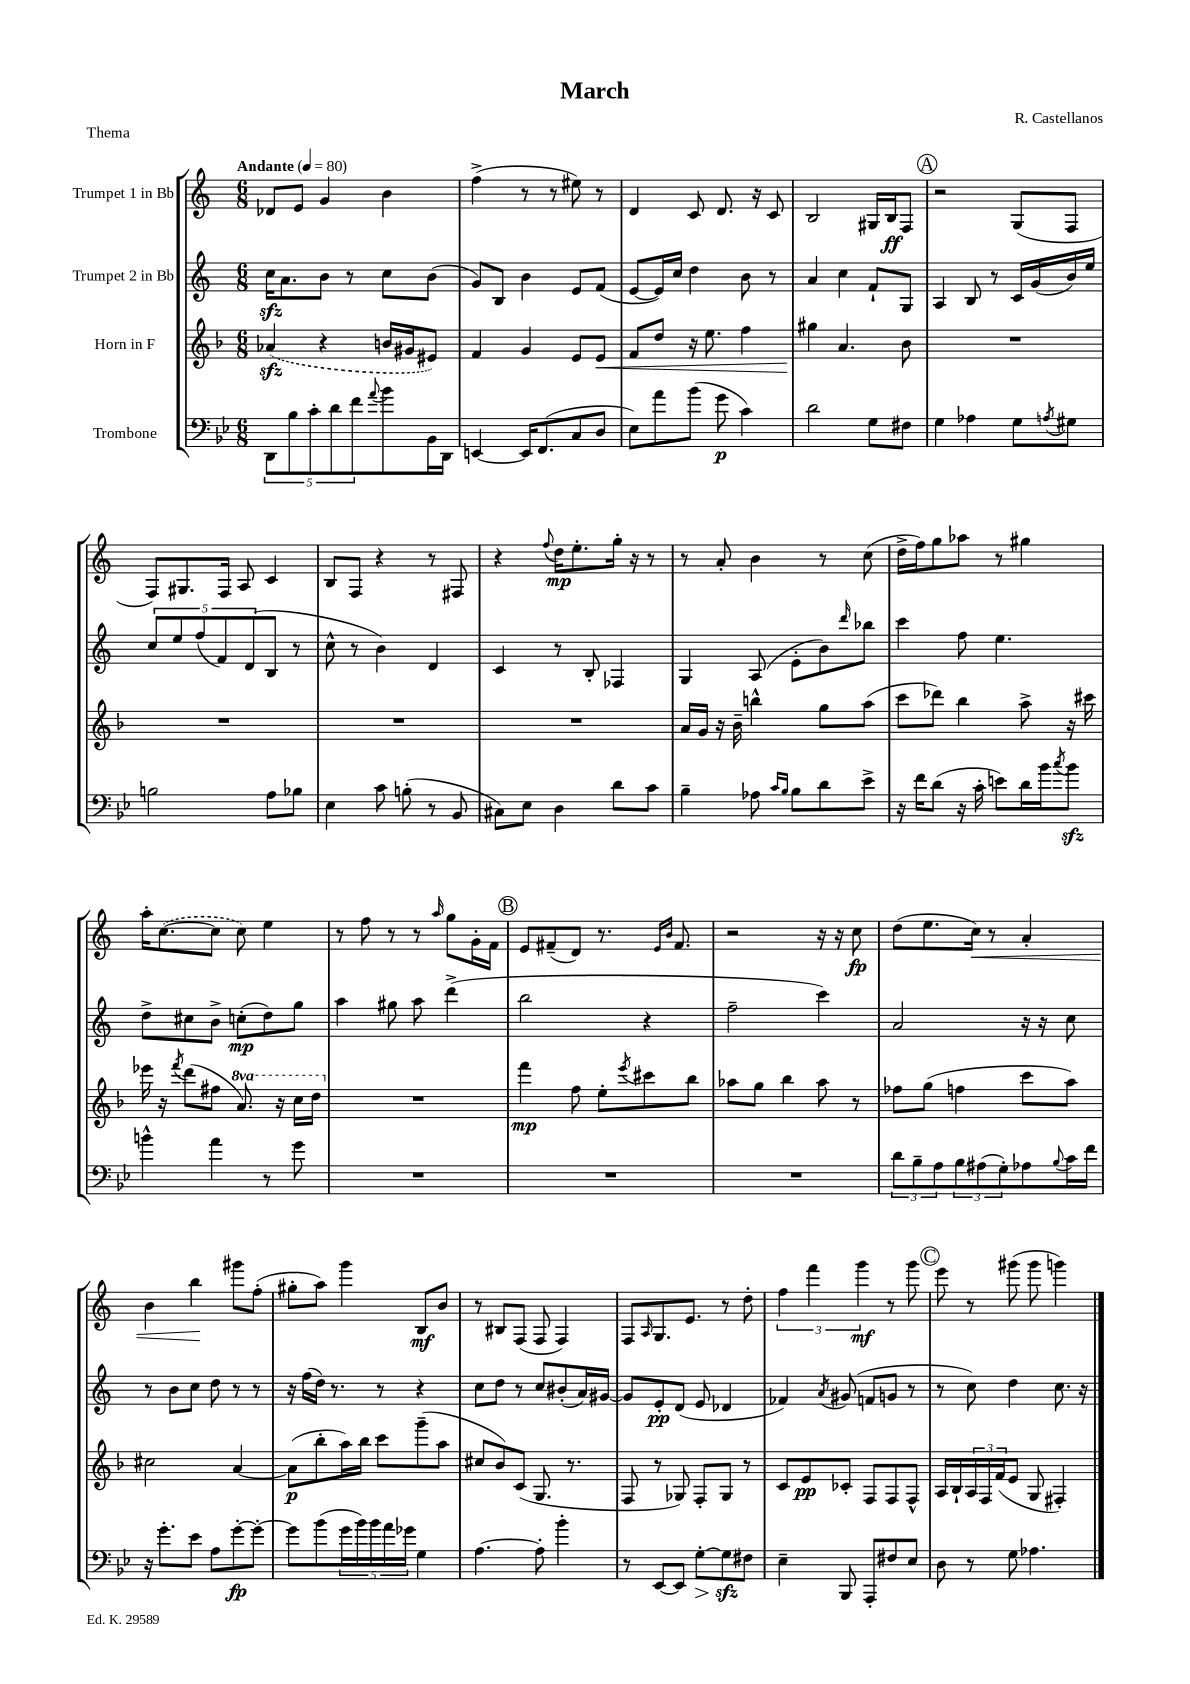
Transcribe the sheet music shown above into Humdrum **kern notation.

**kern	**dynam	**kern	**dynam	**kern	**dynam	**kern	**dynam
*part4	*part4	*part3	*part3	*part2	*part2	*part1	*part1
*staff4	*staff4	*staff3	*staff3	*staff2	*staff2	*staff1	*staff1
*I"Trombone	*	*I"Horn in F	*	*I"Trumpet 2 in Bb	*	*I"Trumpet 1 in Bb	*
*clefF4	*	*clefG2	*	*clefG2	*	*clefG2	*
*k[b-e-]	*	*k[b-]	*	*k[]	*	*k[]	*
*M6/8	*	*M6/8	*	*M6/8	*	*M6/8	*
*MM80	*	*MM80	*	*MM80	*	*MM80	*
=1	=1	=1	=1	=1	=1	=1	=1
!	!	!	!	!	!	!LO:TX:a:B:t=Andante	!
10DD\L	.	(4a-Xzz/	.	16cczz\KL	.	8d-X/L	.
.	.	.	.	8.a\	.	.	.
10B-\	.	.	.	.	.	.	.
.	.	.	.	.	.	8e/J	.
10c'\	.	.	.	.	.	.	.
.	.	4r	.	8b\J	.	4g/	.
10d\	.	.	.	.	.	.	.
.	.	.	.	8r	.	.	.
10f\	.	.	.	.	.	.	.
8qqa/	.	.	.	.	.	.	.
8b-\	.	16bn/LL	.	8cc\L	.	4b\	.
.	.	16g#X/J	.	.	.	.	.
16BB-\L	.	8e#X/J)	.	(8b\J	.	.	.
16DD\JJ	.	.	.	.	.	.	.
=2	=2	=2	=2	=2	=2	=2	=2
[4EEn/	.	4f/	.	8g/L)	.	(4ff^\	.
.	.	.	.	8B/J	.	.	.
16EE/KL]	.	4g/	.	4b\	.	8r	.
(8.FF/	.	.	.	.	.	.	.
.	.	.	.	.	.	8r	.
8C/	.	8e/L	.	8e/L	.	8ee#X\)	.
!	!	!	!LO:HP:b	!	!	!	!
8D/J	.	8e/J	<	(8f/J	.	8r	.
=3	=3	=3	=3	=3	=3	=3	=3
8E-\L)	.	8f/L	.	[8e/L	.	4d/	.
8a\	.	8dd/J	.	16e/L])	.	.	.
.	.	.	.	16cc/JJ	.	.	.
(8b-\J	.	16r	.	4dd\	.	8c/	.
.	.	8.ee\	.	.	.	.	.
8g\	p	.	.	.	.	8.d/	.
4c\)	.	4ff\	.	8b\	.	.	.
.	.	.	.	.	.	16r	.
.	.	.	.	8r	.	8c/	.
=4	=4	=4	=4	=4	=4	=4	=4
2d\	.	4gg#X\	.	4a/	.	2B/	.
.	.	4.a/	[	4cc\	.	.	.
8G\L	.	.	.	8f`/L	.	16G#X/LL	.
.	.	.	.	.	.	16B/J	ff
8F#X\J	.	8b-\	.	8G/J	.	8F/J	.
!!LO:REH:place=s1:t=A
=5	=5	=5	=5	=5	=5	=5	=5
4G\	.	2.r	.	4A/	.	2r	.
4A-X\	.	.	.	8B/	.	.	.
.	.	.	.	8r	.	.	.
8G\L	.	.	.	16c/LL	.	(8G/L	.
.	.	.	.	(16g/	.	.	.
8qAn/	.	.	.	.	.	.	.
8G#X\J	.	.	.	16b/)	.	8F/J	.
.	.	.	.	16ee/JJ	.	.	.
!!LO:LB:g=z
=6	=6	=6	=6	=6	=6	=6	=6
2Bn\	.	2.r	.	10cc/L	.	8F/L)	.
.	.	.	.	10ee/	.	.	.
.	.	.	.	.	.	8.G#X/	.
.	.	.	.	(10ff/	.	.	.
.	.	.	.	10f/)	.	.	.
.	.	.	.	.	.	16F/Jk	.
.	.	.	.	.	.	8A/	.
.	.	.	.	(10d/	.	.	.
8A\L	.	.	.	8B/J	.	4c/	.
8B-X\J	.	.	.	8r	.	.	.
=7	=7	=7	=7	=7	=7	=7	=7
4E-\	.	2.r	.	8cc^^\	.	8B/L	.
.	.	.	.	8r	.	8F/J	.
8c\	.	.	.	4b\)	.	4r	.
(8Bn'\	.	.	.	.	.	.	.
8r	.	.	.	4d/	.	8r	.
8BB-/	.	.	.	.	.	8F#X/	.
=8	=8	=8	=8	=8	=8	=8	=8
8C#X\L)	.	2.r	.	4c/	.	4r	.
8E-\J	.	.	.	.	.	.	.
.	.	.	.	.	.	8qqff/	.
4D\	.	.	.	8r	.	16dd\KL	mp
.	.	.	.	.	.	8.ee'\	.
.	.	.	.	8B'/	.	.	.
8d\L	.	.	.	4F-X/	.	16gg'\Jk	.
.	.	.	.	.	.	16r	.
8c\J	.	.	.	.	.	8r	.
=9	=9	=9	=9	=9	=9	=9	=9
4B-~\	.	16a/LL	.	4G/	.	8r	.
.	.	16g/JJ	.	.	.	.	.
.	.	16r	.	.	.	8a'/	.
.	.	16b-~\	.	.	.	.	.
8A-X\	.	4bbn^^\	.	(8A/	.	4b\	.
16qqc/LL	.	.	.	.	.	.	.
16qqB-/JJ	.	.	.	.	.	.	.
8B-\L	.	.	.	8e'\L	.	.	.
8d\	.	8gg\L	.	8b\)	.	8r	.
.	.	.	.	16qqddd/	.	.	.
8e-^\J	.	(8aa\J	.	8bb-X\J	.	(8cc\	.
=10	=10	=10	=10	=10	=10	=10	=10
16r	.	8ccc\L	.	4ccc\	.	16dd^\LL	.
16f\KL	.	.	.	.	.	16ff\J)	.
(8d\J	.	8ddd-X\J)	.	.	.	8gg\	.
16r	.	4bb-\	.	8ff\	.	8aa-X\J	.
16c'\	.	.	.	.	.	.	.
8en\L)	.	.	.	4.ee\	.	8r	.
16d\L	.	8aa^\	.	.	.	4gg#X\	.
16b-\J	.	.	.	.	.	.	.
8qcc/	.	.	.	.	.	.	.
8b-zz\J	.	16r	.	.	.	.	.
.	.	16ccc#X\	.	.	.	.	.
!!LO:LB:g=z
=11	=11	=11	=11	=11	=11	=11	=11
4bn^^\	.	16eee-X\	.	8dd^\L	.	16aa'\KL	.
.	.	16r	.	.	.	([8.cc\	.
.	.	8qfff/	.	.	.	.	.
.	.	(8ddd\L	.	8cc#X\	.	.	.
4a\	.	8ff#X\J	.	8b^\J	.	8cc\J]	.
*	*	*8va	*	*	*	*	*
.	.	8.aa/)	.	(8ccn'\L	mp	8cc\)	.
8r	.	.	.	8dd\)	.	4ee\	.
.	.	16r	.	.	.	.	.
8g\	.	16ccc\LL	.	8gg\J	.	.	.
.	.	16ddd\JJ	.	.	.	.	.
=12	=12	=12	=12	=12	=12	=12	=12
*	*	*X8va	*	*	*	*	*
2.r	.	2.r	.	4aa\	.	8r	.
.	.	.	.	.	.	8ff\	.
.	.	.	.	8gg#X\	.	8r	.
.	.	.	.	8aa\	.	8r	.
.	.	.	.	.	.	16qqaa/	.
.	.	.	.	(4ddd^\	.	8gg\L	.
.	.	.	.	.	.	16g'\L	.
.	.	.	.	.	.	16f\JJ	.
!!LO:REH:place=s1:t=B
=13	=13	=13	=13	=13	=13	=13	=13
2.r	.	4fff\	mp	2bb\	.	8e/L	.
.	.	.	.	.	.	(8f#X~/	.
.	.	8ff\	.	.	.	8d/J)	.
.	.	8ee'\L	.	.	.	8.r	.
.	.	8qeee/	.	.	.	.	.
.	.	8ccc#X\	.	4r	.	.	.
.	.	.	.	.	.	16qqe/LL	.
.	.	.	.	.	.	16qqb/JJ	.
.	.	.	.	.	.	8.f#/	.
.	.	8bb-\J	.	.	.	.	.
=14	=14	=14	=14	=14	=14	=14	=14
2.r	.	8aa-X\L	.	2ff~\	.	2r	.
.	.	8gg\J	.	.	.	.	.
.	.	4bb-\	.	.	.	.	.
.	.	8aa-\	.	4ccc\)	.	16r	.
.	.	.	.	.	.	16r	.
.	.	8r	.	.	.	8cc\	fp
=15	=15	=15	=15	=15	=15	=15	=15
12d\L	.	8ff-X\L	.	2a/	.	(8dd\L	.
12B-~\	.	.	.	.	.	.	.
.	.	(8gg\J	.	.	.	8.ee\	.
12A\	.	.	.	.	.	.	.
12B-\	.	4ffn\	.	.	.	.	.
!	!	!	!	!	!	!	!LO:HP:b
.	.	.	.	.	.	16cc\Jk)	<
(12A#X\	.	.	.	.	.	.	.
.	.	.	.	.	.	8r	.
12G'\)	.	.	.	.	.	.	.
8A-X\	.	8ccc\L	.	16r	.	4a'/	.
.	.	.	.	16r	.	.	.
8qqB-/	.	.	.	.	.	.	.
16c\L	.	8aa\J)	.	8cc\	.	.	.
16f\JJ	.	.	.	.	.	.	.
!!LO:LB:g=z
=16	=16	=16	=16	=16	=16	=16	=16
16r	.	2cc#X\	.	8r	.	4b\	.
8.g'\L	.	.	.	.	.	.	.
.	.	.	.	8b\L	.	.	.
8e-\J	.	.	.	8cc\J	.	4bb\	.
8A\L	.	.	.	8dd\	.	.	.
[8g'\	fp	[4a/	.	8r	.	8ggg#X\L	[
8g'\J_	.	.	.	8r	.	(8ff'\J	.
=17	=17	=17	=17	=17	=17	=17	=17
8g\L]	.	(8a\L]	p	16r	.	8gg#X'\L	.
.	.	.	.	(16ff\LL	.	.	.
(8b-\	.	8bb-'\	.	16dd\JJ)	.	8aa\J)	.
.	.	.	.	8.r	.	.	.
20g\L	.	16aa\L)	.	.	.	4ggg\	.
20b-\)	.	.	.	.	.	.	.
.	.	16bb-\JJ	.	.	.	.	.
20b-\	.	.	.	.	.	.	.
.	.	8ccc\L	.	8r	.	.	.
20a\	.	.	.	.	.	.	.
20g-X\JJ	.	.	.	.	.	.	.
4G\	.	(8ggg~\	.	4r	.	8B/L	mf
.	.	8aa\J	.	.	.	8b/J	.
=18	=18	=18	=18	=18	=18	=18	=18
[4.A\	.	8cc#X/L	.	8cc\L	.	8r	.
.	.	8b-/)	.	8dd\J	.	8B#X/L	.
.	.	(8c/J	.	8r	.	(8F/J	.
8A'\]	.	8.G/	.	8cc/L	.	8F/	.
4b-'\	.	.	.	(8b#X'/	.	4F/)	.
.	.	8.r	.	.	.	.	.
.	.	.	.	16a/L)	.	.	.
.	.	.	.	[16g#X/JJ	.	.	.
=19	=19	=19	=19	=19	=19	=19	=19
8r	.	8F/	.	8g#/L]	.	8F/L	.
.	.	.	.	.	.	16qqA/	.
[8EE-/L	.	8r	.	8e'/	pp	8.G/	.
8EE-/J]	.	8G-X/)	.	(8d/J	.	.	.
.	.	.	.	.	.	8.e/J	.
!	!LO:HP:b	!	!	!	!	!	!
[8G'\L	>	8F'/L	.	8e/	.	.	.
8Gzz\]	.	8G-/J	.	4d-X/	.	8r	.
8F#X\J	]	8r	.	.	.	8dd'\	.
=20	=20	=20	=20	=20	=20	=20	=20
4E-~\	.	8c/L	.	4f-X/)	.	6ff\	.
.	.	8e/	pp	.	.	.	.
.	.	.	.	.	.	6fff\	.
.	.	.	.	8qa/	.	.	.
8BBB-/	.	8c-X'/J	.	(8g#X/	.	.	.
.	.	.	.	.	.	6ggg\	mf
8AAA'/L	.	8F/L	.	8fn/L	.	.	.
8F#X/	.	8F/	.	8gn/J	.	8r	.
8E-/J	.	8F^^/J	.	8r	.	8ggg\	.
!!LO:REH:place=s1:t=C
=21	=21	=21	=21	=21	=21	=21	=21
8D\	.	16A/LL	.	8r	.	8eee\	.
.	.	16B-`/	.	.	.	.	.
8r	.	24A/	.	8cc\)	.	8r	.
.	.	24F/	.	.	.	.	.
.	.	(24f/J	.	.	.	.	.
8G\	.	8e/J	.	4dd\	.	(8ggg#X\	.
4.A-X\	.	8G/	.	.	.	8ggg#\	.
.	.	4F#X'/)	.	8.cc\	.	4gggn\)	.
.	.	.	.	16r	.	.	.
==	==	==	==	==	==	==	==
*-	*-	*-	*-	*-	*-	*-	*-
